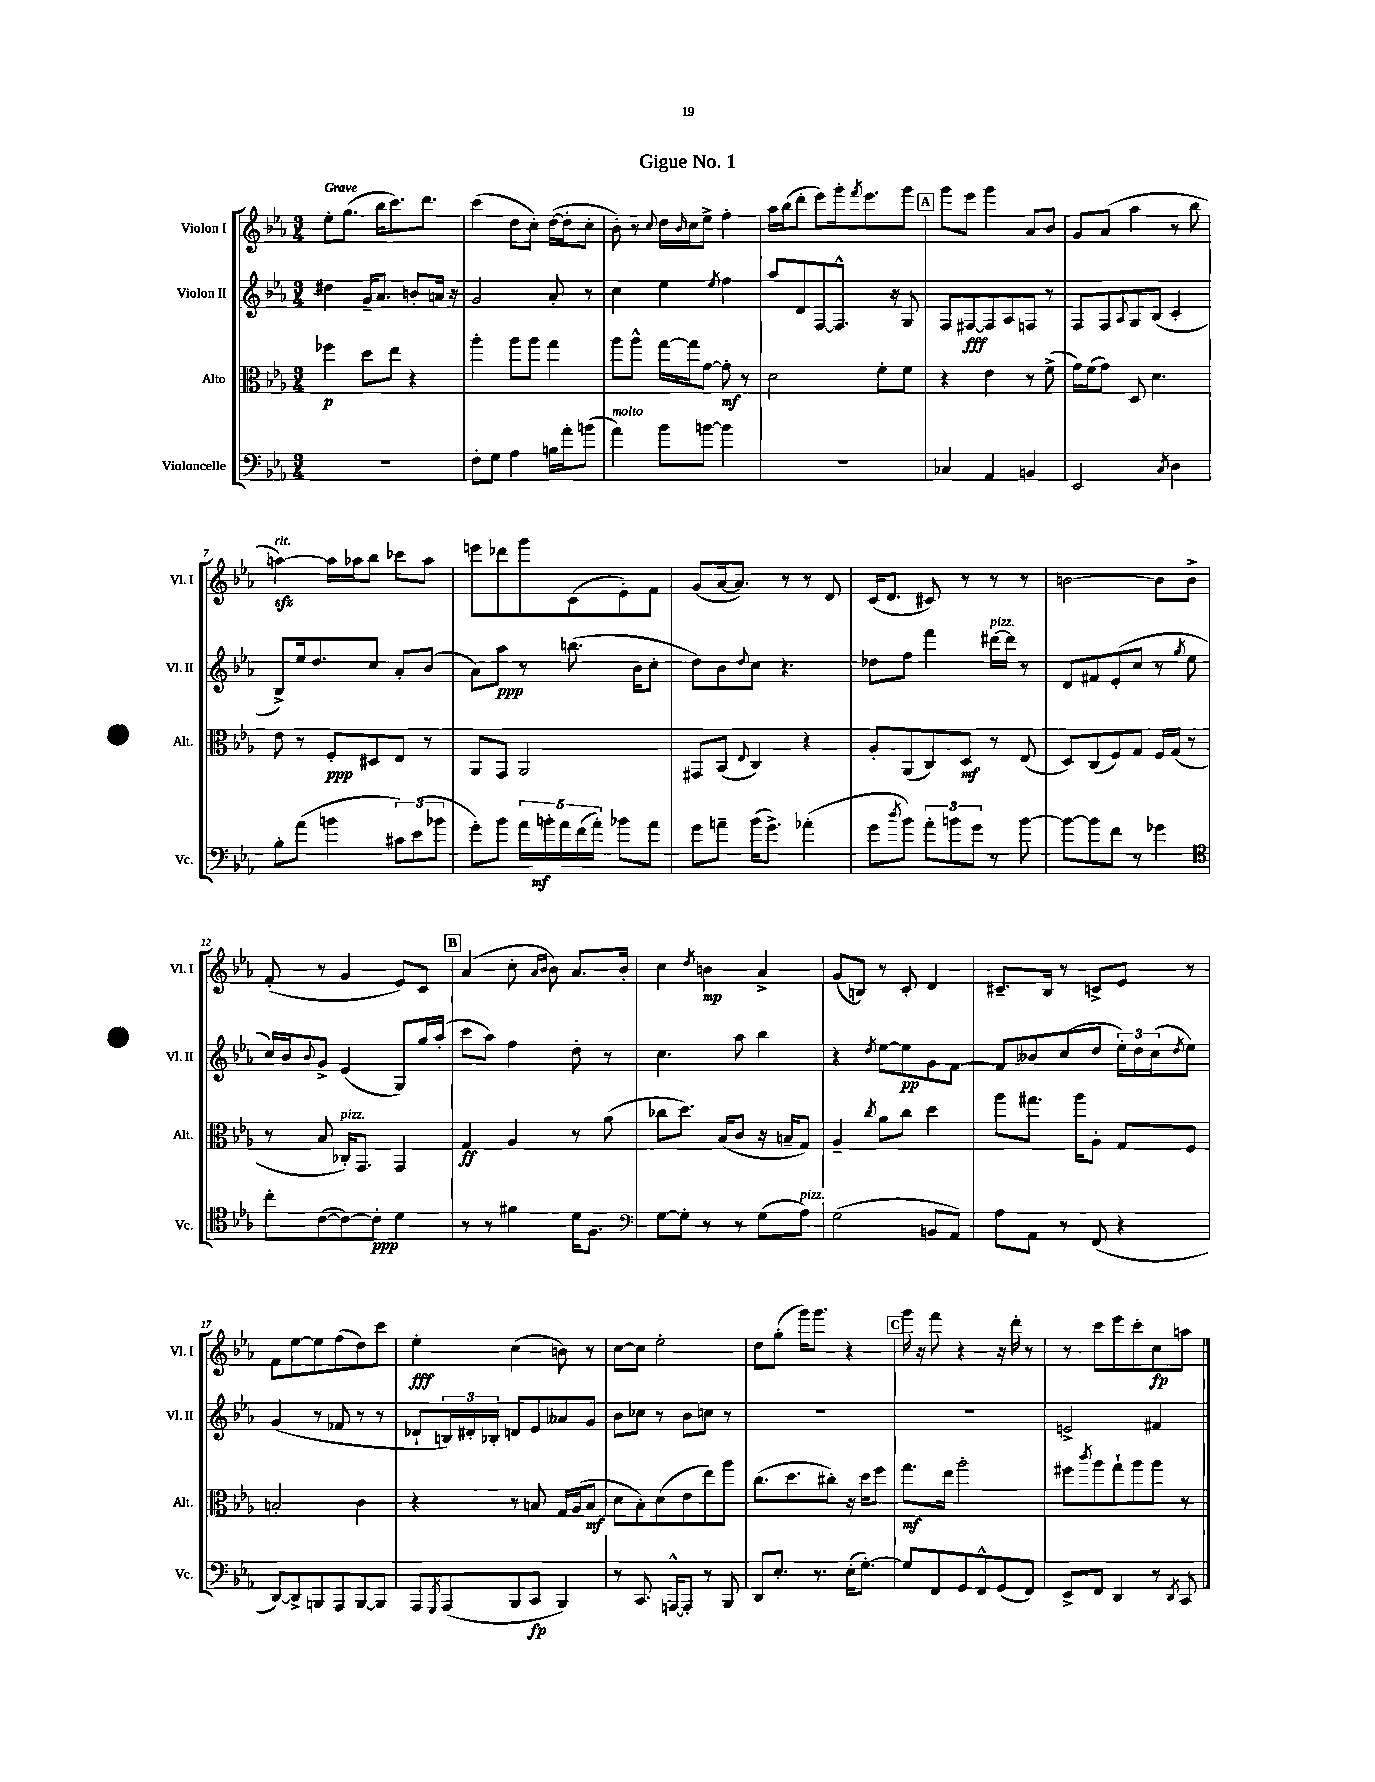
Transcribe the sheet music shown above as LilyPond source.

\header { title = "Gigue No. 1" }
<<
\new StaffGroup <<
\new Staff = "s0" \with { instrumentName = "Violon I" shortInstrumentName = "Vl. I" } {
    \clef treble \key ees \major \numericTimeSignature \time 3/4 \tempo "Grave"
    ees''8-. g''8.( bes''16 c'''8.) d'''8. |
    c'''4( d''8 c''8-.) d''16~( d''16-. c''8-. |
    bes'8-.) r8 \appoggiatura { c''8 } d''16 \grace { bes'16 } c''16 ees''8-> f''4-. |
    aes''16 bes''16( d'''8-. ees'''8) g'''16-. \acciaccatura { f'''8 } ees'''8. g'''8 |
    \mark \markup { \box "A" } g'''8 ees'''8 g'''4 aes'8 bes'8 |
    g'8 aes'8( aes''4 r8 bes''8 |
    a''4~\sfz^\markup { \italic "rit." }) a''16 aes''16 bes''8 ces'''8 aes''8 |
    e'''8 des'''8 g'''8 c'8( ees'8-.) f'8 |
    g'8( aes'16~ aes'8.) r8 r8 d'8 |
    c'16( d'8. cis'8) r8 r8 r8 |
    b'2~ b'8 b'8-> |
    f'8-.( r8 g'4 ees'8) c'8 |
    \mark \markup { \box "B" } aes'4( c''8-. \grace { aes'16 bes'16 } bes'8) aes'8. bes'16-. |
    c''4 \acciaccatura { d''8 } b'4\mp aes'4-> |
    g'8( b8) r8 c'8-. d'4 |
    cis'8.-- bes16 r8 c'8-> ees'8 r8 |
    f'8 ees''8~ ees''8 f''8( d''8) c'''8 |
    ees''4-.\fff c''4( b'8) r8 |
    c''8~ c''8 ees''2-. |
    d''8 g''8-.( g'''16) g'''8. r4 |
    \mark \markup { \box "C" } g'''16 r16 f'''8 r4 r16 d'''16-. r8 |
    r8 c'''8 ees'''8 c'''8-. c''8\fp a''8 \bar "|." |
}
\new Staff = "s1" \with { instrumentName = "Violon II" shortInstrumentName = "Vl. II" } {
    \clef treble \key ees \major \numericTimeSignature \time 3/4
    dis''4 g'16-- aes'8. b'8-. a'16 r16 |
    g'2 aes'8-. r8 |
    c''4 ees''4 \acciaccatura { ees''8 } f''4 |
    aes''8 d'8 f8~ f8.-^ r16 g8 |
    \mark \markup { \box "A" } f8 fis8~\fff fis8 aes8 f8 r8 |
    f8 f8 \appoggiatura { aes8 } g8 bes8( c'4-. |
    bes8->) ees''16 d''8. c''8 aes'8-. bes'8( |
    aes'8) aes''8\ppp r8 b''8.( bes'16 c''8-. |
    d''8) bes'8 \appoggiatura { d''8 } c''8 r4. |
    des''8 f''8 f'''4 dis'''16~^\markup { \italic "pizz." } dis'''16 r8 |
    d'8 fis'8 ees'8-.( c''8 r8 \acciaccatura { g''8 } ees''8 |
    c''16) bes'16 \appoggiatura { bes'8 } g'8-> ees'4( g8) g''16 aes''16-.( |
    \mark \markup { \box "B" } c'''8 aes''8) f''4 d''8-. r8 |
    c''4. aes''8 bes''4 |
    r4 \acciaccatura { d''8 } ees''8~ ees''8\pp g'8 f'8~ |
    f'8 beses'8 c''8( d''8 \tuplet 3/2 { ees''16-.) d''16 c''16( } \acciaccatura { d''8 } ees''8) |
    g'4( r8 fes'8 r8 r8 |
    des'8-! \tuplet 3/2 { b16) dis'16-. bes16-. } d'8 ees'8 aeses'8 g'8 |
    bes'8 ces''8 r8 bes'8 c''8 r8 |
    R2. |
    \mark \markup { \box "C" } R2. |
    e'2-> fis'4 \bar "|." |
}
\new Staff = "s2" \with { instrumentName = "Alto" shortInstrumentName = "Alt." } {
    \clef alto \key ees \major \numericTimeSignature \time 3/4
    fes''4\p d''8 ees''8 r4 |
    aes''4-. aes''8 aes''8 g''4 |
    aes''8 aes''8-^ g''16~ g''16 g'8~ g'8-.\mf r8 |
    d'2 f'8-. f'8 |
    \mark \markup { \box "A" } r4 ees'4 r8 f'8->( |
    g'16) f'16( g'8) d8 d'4. |
    ees'8 r8 f8-.\ppp dis8 ees8 r8 |
    aes,8 g,8 aes,2 |
    gis,8 bes,8( \appoggiatura { ees8 } c4) r4 |
    aes8-. aes,8( c8) d8\mf r8 ees8( |
    d8) c8( f8) g8 f16 g16( r8 |
    r8 bes8 ces16-.^\markup { \italic "pizz." }) g,8. g,4 |
    \mark \markup { \box "B" } g4\ff aes4 r8 aes'8( |
    ces''8 d''8.) bes16( c'8 r16 b16-- g8) |
    aes4-- \acciaccatura { c''8 } aes'8 c''8 d''4 |
    aes''8 gis''8. aes''16 aes8-. g8 f8 |
    b2-. c'4 |
    r4 r8 b8 g16 aes16( b8\mf |
    d'8 bes8-.) d'8( ees'8 ees''8) aes''8 |
    c''8.( d''8. cis''8-.) r16 d''16 f''8 |
    \mark \markup { \box "C" } g''8.\mf ees''16 aes''2-. |
    fis''8 \acciaccatura { c'''8 } aes''8 g''8-! aes''8 aes''8 r8 \bar "|." |
}
\new Staff = "s3" \with { instrumentName = "Violoncelle" shortInstrumentName = "Vc." } {
    \clef bass \key ees \major \numericTimeSignature \time 3/4
    R2. |
    f8-. g8 aes4 b16 aes'16-. b'8( |
    aes'4^\markup { \italic "molto" }) bes'8 b'8~ b'4 |
    R2. |
    \mark \markup { \box "A" } ces4 aes,4 b,4 |
    ees,2 \acciaccatura { c8 } d4 |
    bes8-. aes'8( b'4 \tuplet 3/2 { cis'8) ees'8( bes'8 } |
    g'8-.) bes'8 \tuplet 5/4 { aes'16 b'16-.\mf aes'16 f'16( aes'16-.) } bes'8 aes'8 |
    g'8 a'8-- bes'16( g'8.->) aes'4-.( |
    g'8 \acciaccatura { d''8 } bes'8) \tuplet 3/2 { aes'8-. b'8 g'8 } r8 b'8~ |
    b'8~ b'8 f'8 r8 ges'4 |
    \clef tenor c''8-. c'8~( c'8~) c'8-.\ppp d'4 |
    \mark \markup { \box "B" } r8 r8 fis'4 d'16 f8. |
    \clef bass g8~ g8-. r8 r8 g8( aes8^\markup { \italic "pizz." }) |
    g2( b,8 aes,8) |
    aes8 aes,8 r8 f,8( r4 |
    d,8~) d,8-> b,,8 aes,,8 b,,8~ b,,8 |
    aes,,8 \acciaccatura { g,,8 } aes,,8( bes,,8 c,8\fp bes,,4) |
    r8 c,8. a,,16~-^ a,,8-. r8 bes,,8 |
    d,8 ees8.-. r8. ees16-.( g8.~-.) |
    \mark \markup { \box "C" } g8 f,8 g,8 f,8-^ g,8( f,8) |
    ees,8-> f,8 d,4 r8 \acciaccatura { d,8 } c,8 \bar "|." |
}
>>
>>
